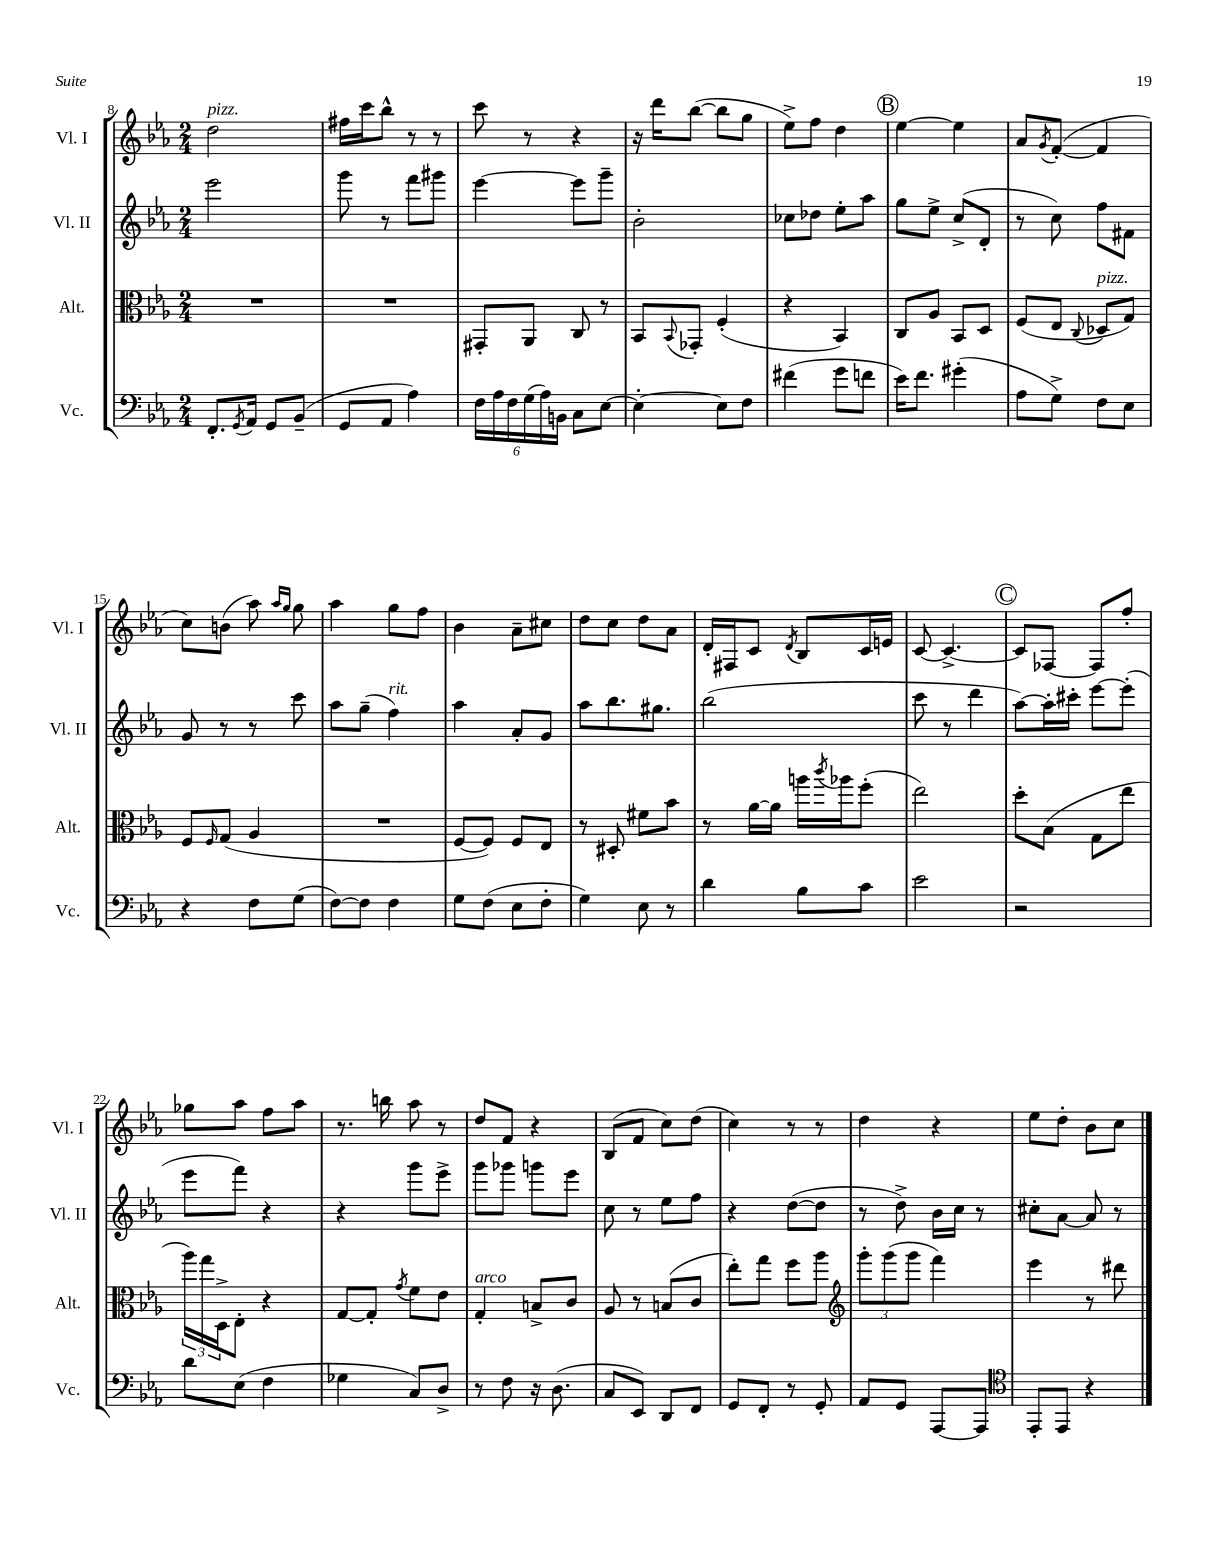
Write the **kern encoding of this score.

**kern	**kern	**kern	**kern
*part4	*part3	*part2	*part1
*staff4	*staff3	*staff2	*staff1
*I"Vc.	*I"Alt.	*I"Vl. II	*I"Vl. I
*I'Vc.	*I'Alt.	*I'Vl. II	*I'Vl. I
*clefF4	*clefC3	*clefG2	*clefG2
*k[b-e-a-]	*k[b-e-a-]	*k[b-e-a-]	*k[b-e-a-]
*M2/4	*M2/4	*M2/4	*M2/4
=8	=8	=8	=8
!	!	!	!LO:TX:a:i:t=pizz.
8.FF'/L	2r	2eee-\	2dd\
8qGG/	.	.	.
16AA-/Jk	.	.	.
8GG/L	.	.	.
(8BB-~/J	.	.	.
=9	=9	=9	=9
8GG/L	2r	8ggg\	16ff#X\LL
.	.	.	16ccc\J
8AA-/J	.	8r	8bb-^^\J
4A-\)	.	8fff\L	8r
.	.	8ggg#X\J	8r
=10	=10	=10	=10
24F\LL	8GG#X'/L	[4eee-\	8ccc\
24A-\	.	.	.
24F\	.	.	.
(24G\	8AA-/J	.	8r
24A-\)	.	.	.
24BBn\JJ	.	.	.
8C\L	8C/	8eee-\L]	4r
[8E-\J	8r	8ggg~\J	.
=11	=11	=11	=11
4E-'\_	8BB-/L	2b-'\	16r
.	.	.	16ddd\KL
.	8qqBB-/	.	.
.	8GG-X'/J	.	([8bb-\J
8E-\L]	(4F'/	.	8bb-\L]
8F\J	.	.	8gg\J
=12	=12	=12	=12
(4f#X\	4r	8cc-X\L	8ee-^\L)
.	.	8dd-X\J	8ff\J
8g\L	4BB-/)	8ee-'\L	4dd\
8fn\J	.	8aa-\J	.
!!LO:REH:place=s1:t=B
=13	=13	=13	=13
16e-\KL)	8C/L	8gg\L	[4ee-\
8.f\J	.	.	.
.	8A-/J	8ee-^\J	.
(4g#X'\	8BB-/L	(8cc^/L	4ee-\]
.	8D/J	8d'/J	.
=14	=14	=14	=14
8A-\L	(8F/L	8r	8a-/L
.	.	.	8qg/
8G^\J)	8E-/J	8cc\)	([8f'/J
.	8qqC/	.	.
!	!LO:TX:a:i:t=pizz.	!	!
8F\L	8D-X/L	8ff\L	4f/]
8E-\J	8G/J)	8f#X\J	.
!!LO:LB:g=z
=15	=15	=15	=15
4r	8F/L	8g/	8cc\L)
.	16qqF/	.	.
.	(8G/J	8r	(8bn\J
8F\L	4A-/	8r	8aa-\)
.	.	.	16qqaa-/LL
.	.	.	16qqgg/JJ
(8G\J	.	8ccc\	8gg\
=16	=16	=16	=16
[8F\L)	2r	8aa-\L	4aa-\
8F\J]	.	(8gg~\J	.
!	!	!LO:TX:a:i:t=rit.	!
4F\	.	4ff\)	8gg\L
.	.	.	8ff\J
=17	=17	=17	=17
8G\L	[8F/L	4aa-\	4b-\
(8F\J	8F/J])	.	.
8E-\L	8F/L	8a-'/L	8a-~\L
8F'\J	8E-/J	8g/J	8cc#X\J
=18	=18	=18	=18
4G\)	8r	8aa-\L	8dd\L
.	8D#X'/	8.bb-\	8cc\J
8E-\	8f#X\L	.	8dd\L
.	.	8.gg#X\J	.
8r	8b-\J	.	8a-\J
=19	=19	=19	=19
4d\	8r	(2bb-\	16d'/LL
.	.	.	16F#X/J
.	[16a-\LL	.	8c/J
.	16a-\JJ]	.	.
.	.	.	8qd/
8B-\L	16aan\LL	.	8B-/L
.	8qccc/	.	.
.	16aa-X\J	.	.
8c\J	(8ff'\J	.	16c/L
.	.	.	16en/JJ
=20	=20	=20	=20
2e-\	2ee-\)	8ccc\	[8c/
.	.	8r	4.c^/_
.	.	4ddd\	.
!!LO:REH:place=s1:t=C
=21	=21	=21	=21
2r	8dd'\L	[8aa-\L)	8c/L]
.	(8B-\J	16aa-'\L]	[8F-X/J
.	.	16ccc#X'\JJ	.
.	8G\L	[8eee-\L	8F-/L]
.	8ee-\J	(8eee-'\J]	8ff'/J
!!LO:LB:g=z
=22	=22	=22	=22
8d\L	24aa-\LL)	8eee-\L	8gg-X\L
.	24gg\	.	.
.	24D^\J	.	.
(8E-\J	8E-'\J	8fff\J)	8aa-\J
4F\	4r	4r	8ff\L
.	.	.	8aa-\J
=23	=23	=23	=23
4G-X\	[8G/L	4r	8.r
.	8G'/J]	.	.
.	.	.	16bbn\
.	8qg/	.	.
8C/L)	8f\L	8ggg\L	8aa-\
8D^/J	8e-\J	8eee-^\J	8r
=24	=24	=24	=24
!	!LO:TX:a:i:t=arco	!	!
8r	4G'/	8ggg\L	8dd/L
8F\	.	8ggg-X\J	8f/J
16r	8Bn^/L	8gggn\L	4r
(8.D\	.	.	.
.	8c/J	8eee-\J	.
=25	=25	=25	=25
8C/L	8A-/	8cc\	(8B-/L
8EE-/J)	8r	8r	8f/J
8DD/L	(8Bn/L	8ee-\L	8cc\L)
8FF/J	8c/J	8ff\J	(8dd\J
=26	=26	=26	=26
8GG/L	8ee-'\L)	4r	4cc\)
8FF'/J	8gg\J	.	.
8r	8ff\L	([8dd\L	8r
8GG'/	8aa-\J	8dd\J]	8r
=27	=27	=27	=27
*	*clefG2	*	*
8AA-/L	12ggg'\L	8r	4dd\
.	(12ggg\	.	.
8GG/J	.	8dd^\)	.
.	12ggg\J	.	.
[8AAA-/L	4fff\)	16b-\LL	4r
.	.	16cc\JJ	.
8AAA-/J]	.	8r	.
=28	=28	=28	=28
*clefC4	*	*	*
8EE-'/L	4eee-\	8cc#X'\L	8ee-\L
8EE-/J	.	[8a-\J	8dd'\J
4r	8r	8a-/]	8b-\L
.	8ddd#X\	8r	8cc\J
==	==	==	==
*-	*-	*-	*-
